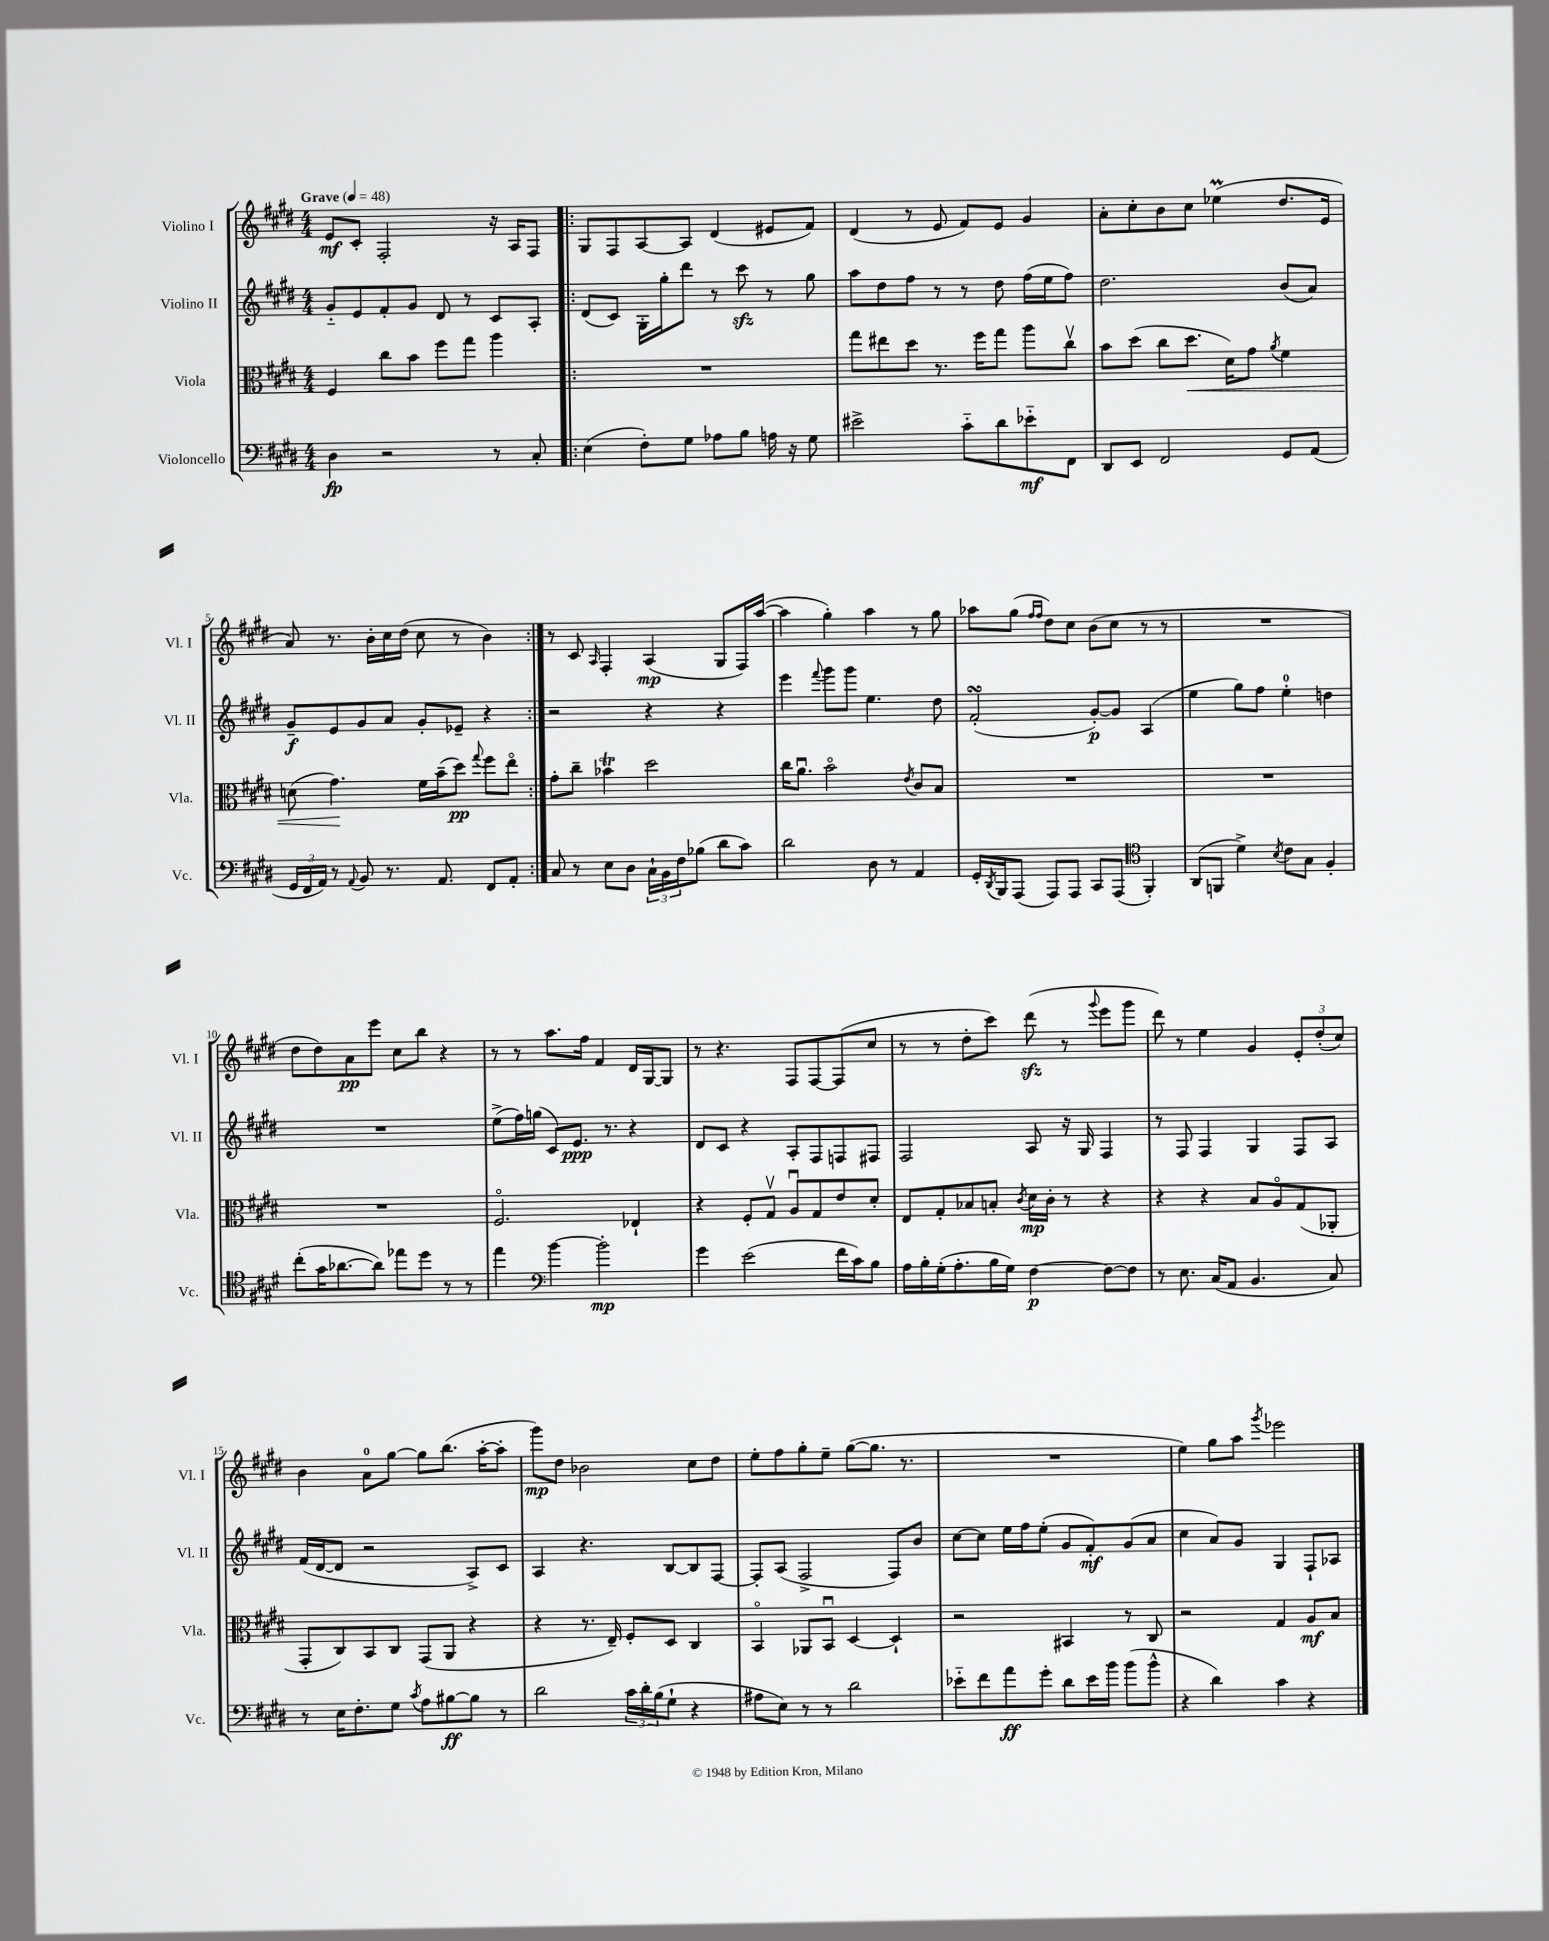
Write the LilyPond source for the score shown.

<<
\new StaffGroup <<
\new Staff = "s0" \with { instrumentName = "Violino I" shortInstrumentName = "Vl. I" } {
    \clef treble \key e \major \numericTimeSignature \time 4/4 \tempo "Grave" 4 = 48
    e'8\mf cis'8-. fis2-. r16 a16 fis8 |
    \repeat volta 2 { gis8 fis8 a8~ a8 dis'4( eis'8 fis'8) |
    dis'4( r8 e'8 fis'8) e'8 gis'4 |
    a'8-. cis''8-. b'8 cis''8 ees''4\prall( dis''8. e'16 |
    a'8) r8. b'16-. cis''16 dis''16( cis''8 r8 b'4) | }
    r8 cis'8 \grace { a16 } fis4-. a4\mp( gis8 fis16) a''16~( |
    a''4 gis''4-.) a''4 r8 gis''8 |
    aes''8 gis''8( \grace { fis''16 fis''16 } dis''8) cis''8 b'8( cis''8 r8 r8 |
    R1 |
    dis''8 dis''8) a'8\pp e'''8 cis''8 b''8 r4 |
    r8 r8 a''8. fis''16 fis'4 dis'16 gis16~ gis8 |
    r8 r4. fis8 fis8~ fis8( cis''8 |
    r8 r8 dis''8-. cis'''8) dis'''8\sfz( r8 \appoggiatura { gis'''8 } e'''8 gis'''8 |
    dis'''8) r8 e''4 gis'4 \tuplet 3/2 { e'8-. dis''8-.( cis''8) } |
    b'4 a'8-0 gis''8~ gis''8 b''8.( a''16~-. a''8-. |
    gis'''8\mp) dis''8 bes'2 cis''8 dis''8 |
    e''8-. fis''8 gis''8-. e''8-- gis''8~( gis''8. r8. |
    R1 |
    e''4) gis''8 a''8 \acciaccatura { gis'''8 } ees'''2 \bar "|." |
}
\new Staff = "s1" \with { instrumentName = "Violino II" shortInstrumentName = "Vl. II" } {
    \clef treble \key e \major \numericTimeSignature \time 4/4
    gis'8-_ e'8 fis'8-. gis'8 dis'8 r8 cis'8 a8-. |
    \repeat volta 2 { dis'8( cis'8) gis16-. gis''16-. dis'''8 r8 cis'''8\sfz r8 gis''8 |
    a''8 dis''8 fis''8 r8 r8 dis''8 fis''16( e''16 fis''8) |
    dis''2. b'8( a'8) |
    gis'8--\f e'8 gis'8 a'8 gis'8-. ees'8-- r4 | }
    r2 r4 r4 |
    e'''4 \appoggiatura { fis'''8 } gis'''8 gis'''8 e''4. dis''8 |
    fis'2-.\turn( gis'8~-.\p) gis'8 a4( |
    e''4 gis''8) fis''8 e''4-0-. d''4 |
    R1 |
    e''8->( fis''16) g''16( cis'8) e'8.\ppp r8. r4 |
    dis'8 cis'8 r4 a8-. fis8 f8 fis8 |
    fis2 a8 r16 gis16 fis4 |
    r8 fis8 fis4 gis4 fis8 a8 |
    fis'16( dis'16~ dis'8 r2 a8->) cis'8 |
    a4 r4. b8~ b8 fis8~ |
    fis8-. a8( fis2-> fis8) b'8 |
    cis''8~ cis''8 e''16 fis''16 e''8-.( gis'8 fis'8-.\mf) gis'8( a'8 |
    cis''4 a'8) gis'8 gis4 fis8-! aes8 \bar "|." |
}
\new Staff = "s2" \with { instrumentName = "Viola" shortInstrumentName = "Vla." } {
    \clef alto \key e \major \numericTimeSignature \time 4/4
    fis4 cis''8 b'8 fis''8 gis''8 a''4 |
    \repeat volta 2 { R1 |
    gis''8 eis''8 dis''8 r8. fis''16 gis''8 a''8 cis''8\upbow |
    b'8 dis''8( cis''8 dis''8.\< dis'16) gis'8 \acciaccatura { a'8 } fis'4 |
    d'8( gis'4.\!) fis'16 b'16--( dis''8\pp) \appoggiatura { gis''8 } fis''8 e''8\flageolet | }
    gis'8-. cis''8-- bes'4\trill dis''2 |
    cis''16 a'8.\downbow b'2\flageolet \acciaccatura { e'8 } cis'8 b8 |
    R1 |
    R1 |
    R1 |
    fis2.\flageolet ees4-! |
    r4 fis8-. gis8\upbow a8\downbow gis8 e'8 dis'8-. |
    e8 gis8-. bes8 b8-. \acciaccatura { cis'8 } dis'16\mp cis'16-. r8 r4 |
    r4 r4 b8 a8\flageolet gis8( aes,8-. |
    gis,8-. cis8) b,8 cis8 gis,8( a,8 r4 |
    r4 r8. e16--) fis8-. dis8 cis4 |
    b,4\flageolet aes,8 b,8\downbow dis4~ dis4-! |
    r2 bis,4 r8 cis8 |
    r2 gis4 a8\mf b8 \bar "|." |
}
\new Staff = "s3" \with { instrumentName = "Violoncello" shortInstrumentName = "Vc." } {
    \clef bass \key e \major \numericTimeSignature \time 4/4
    dis4\fp r2 r8 cis8-. |
    \repeat volta 2 { e4( fis8-.) gis8 aes8 b8 a16 r16 gis8 |
    eis'2-> cis'8-_ dis'8 ees'8-_\mf fis,8 |
    dis,8 e,8 fis,2 gis,8 a,8( |
    \tuplet 3/2 { gis,16 fis,16 a,16) } r8 \appoggiatura { a,8 } b,8 r8. a,8. fis,8 a,8-. | }
    cis8 r8 e8 dis8 \tuplet 3/2 { cis16-! b,16 fis16 } bes8( dis'8 cis'8) |
    dis'2 dis8 r8 a,4 |
    gis,16-. \acciaccatura { dis,8 } b,,16 a,,8( a,,8) a,,8 cis,8 a,,8( \clef tenor fis,4-.) |
    a,8( f,8 dis'4->) \acciaccatura { b8 } cis'8 gis8 fis4-. |
    cis''8-.( gis'16 aes'8.~ aes'8) ees''8 dis''8 r8 r8 |
    e''4 \clef bass b'4~ b'2-.\mp |
    gis'4 e'2( fis'16 cis'16) b8 |
    a16 b16-. gis16-.( a8.-. b16 gis16) fis4~\p fis8~ fis8 |
    r8 e8. cis16( a,8 b,4. cis8) |
    r8 e16 fis8.-. gis8 \acciaccatura { cis'8 } a8 bis8~\ff bis8 r8 |
    dis'2 \tuplet 3/2 { cis'16 dis'16-. b16( } gis8-! r4 |
    ais8 e8) r8 r8 dis'2 |
    ees'8-_ fis'8 a'8\ff gis'8-. dis'8 ees'16 b'16 b'8( b'8-^ |
    r4 dis'4) cis'4 r4 \bar "|." |
}
>>
>>
